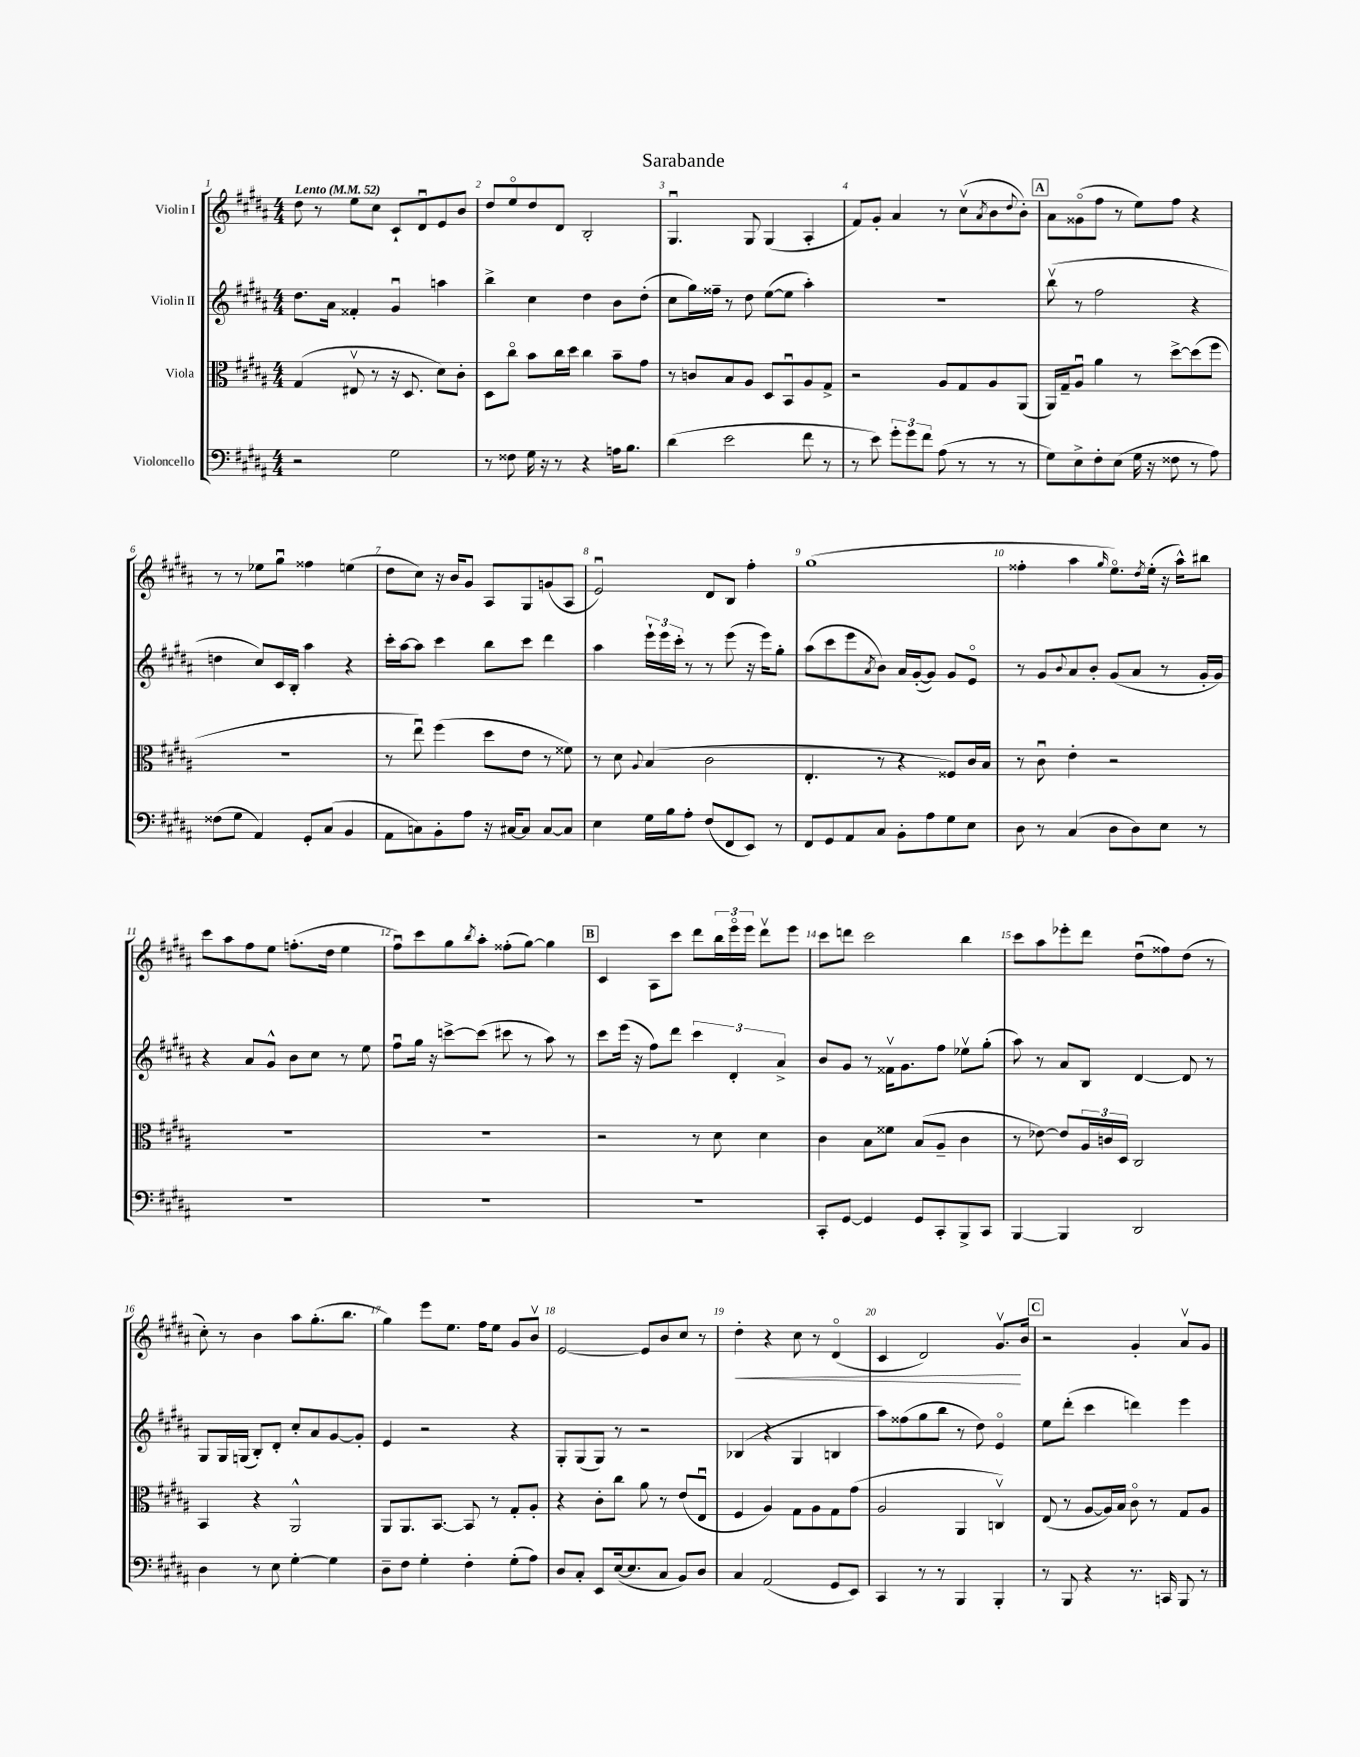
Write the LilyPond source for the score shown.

\header { title = "Sarabande" }
<<
\new StaffGroup <<
\new Staff = "s0" \with { instrumentName = "Violin I" } {
    \clef treble \key b \major \numericTimeSignature \time 4/4 \tempo "Lento" 4 = 52
    dis''8 r8 e''8 cis''8 cis'8-! dis'8\downbow e'8 b'8 |
    dis''8 e''8\flageolet dis''8 dis'8 b2-. |
    gis4.\downbow gis8 gis4( ais4-. |
    fis'8) gis'8-. ais'4 r8 cis''8\upbow( \acciaccatura { ais'8 } b'8 \appoggiatura { dis''8 } b'8-.) |
    \mark \markup { \box "A" } ais'8 gisis'8\flageolet( fis''8 r8 e''8) fis''8 r4 |
    r8 r8 ees''8 gis''8\downbow fisis''4 e''4( |
    dis''8 cis''8) r16 b'16 gis'8 ais8 gis8 g'8( ais8 |
    e'2\downbow) dis'8 b8 fis''4-. |
    gis''1( |
    fisis''4-. ais''4 \grace { gis''16 } e''8.\flageolet) \acciaccatura { dis''8 } e''16-.( r16 ais''16-^) bis''8 |
    cis'''8 ais''8 fis''8 e''8 f''8.-.( dis''16 e''4 |
    fis''8\downbow) cis'''8 gis''8 \acciaccatura { b''8 } ais''8-. fisis''8-.( gis''8~) gis''4 |
    \mark \markup { \box "B" } cis'4 ais8 cis'''8 dis'''8 \tuplet 3/2 { b''16 e'''16\flageolet e'''16 } dis'''8\upbow e'''8 |
    cis'''8 d'''8 cis'''2 b''4 |
    cis'''8 ais''8 ees'''8-. dis'''8 dis''8\downbow( fisis''8) dis''8( r8 |
    cis''8-.) r8 b'4 ais''8 gis''8.-.( b''8. |
    gis''4) e'''8 e''8. fis''16 e''8 gis'8 b'8\upbow |
    e'2~ e'8 b'8 cis''8 r8 |
    dis''4-.\< r4 cis''8 r8 dis'4\flageolet( |
    cis'4 dis'2) gis'8.\upbow\! b'16 |
    \mark \markup { \box "C" } r2 gis'4-. ais'8\upbow gis'8 \bar "|." |
}
\new Staff = "s1" \with { instrumentName = "Violin II" } {
    \clef treble \key b \major \numericTimeSignature \time 4/4
    dis''8. ais'16 fisis'4-. gis'4\downbow a''4 |
    b''4-> cis''4 dis''4 b'8 dis''8-.( |
    cis''8 gis''16) fisis''16-- r8 dis''8 e''8~( e''8 ais''4-.) |
    R1 |
    \mark \markup { \box "A" } b''8\upbow( r8 fis''2 r4 |
    d''4 cis''8) cis'16 b16-. ais''4 r4 |
    cis'''16-. ais''16~ ais''8 cis'''4 b''8 cis'''8 dis'''4 |
    ais''4 \tuplet 3/2 { e'''16-! e'''16 cis'''16-. } r8 r8 e'''8( r16 e'''16) gis''8-. |
    ais''8( cis'''8 e'''8 \acciaccatura { ais'8 } b'8) ais'16 gis'16~-.( gis'8) gis'8 e'8\flageolet |
    r8 gis'8 \appoggiatura { b'8 } ais'8 b'8-. gis'8( ais'8 r8 gis'16-. gis'16) |
    r4 ais'8 gis'8-^ b'8 cis''8 r8 e''8 |
    fis''8\downbow gis''16 r16 c'''8~-> c'''8( cis'''8 r8 ais''8) r8 |
    \mark \markup { \box "B" } cis'''8 e'''16( r16 fis''8) dis'''8 \tuplet 3/2 { cis'''4 dis'4-. ais'4-> } |
    b'8 gis'8 r8 fisis'16\upbow gis'8. fis''8 ees''8\upbow gis''8-.( |
    ais''8) r8 ais'8 b8 dis'4~ dis'8 r8 |
    gis8 gis16 g16( b8-.) dis'8-. cis''8-. ais'8 gis'8~ gis'8-. |
    e'4 r2 r4 |
    gis8-. gis8( gis8) r8 r2 |
    bes4( r4 gis4 b4 |
    ais''8) fisis''8( gis''8 b''8 r8 dis''8) e'4\flageolet |
    \mark \markup { \box "C" } e''8 dis'''8-.( cis'''4 d'''4) e'''4 \bar "|." |
}
\new Staff = "s2" \with { instrumentName = "Viola" } {
    \clef alto \key b \major \numericTimeSignature \time 4/4
    gis4( eis8\upbow r8 r16 dis8. dis'8) cis'8-. |
    dis8 cis''8\flageolet b'8 cis''16 dis''16 cis''4 b'8-- gis'8 |
    r8 c'8 b8 ais8 dis8 b,8\downbow ais8 gis8-> |
    r2 ais8 gis8 ais8 ais,8( |
    \mark \markup { \box "A" } ais,16) gis16-- ais8\downbow ais'4 r8 dis''8~-> dis''8( fis''8 |
    R1 |
    r8 e''8\downbow) fis''4( dis''8 e'8 r8 fisis'8) |
    r8 dis'8 \appoggiatura { ais8 } b4( cis'2 |
    e4.-. r8 r4 fisis8) cis'16 b16 |
    r8 cis'8\downbow e'4-. r2 |
    R1 |
    R1 |
    \mark \markup { \box "B" } r2 r8 dis'8 dis'4 |
    cis'4 b8 fisis'8 b8( ais8-- cis'4 |
    r8 ees'8~) ees'8 \tuplet 3/2 { ais16 c'16 dis16 } cis2 |
    b,4 r4 ais,2-^ |
    ais,8 ais,8. b,8.~ b,8 r8 gis8-. ais8-. |
    r4 cis'8-. cis''8 ais'8 r8 e'8( e8\downbow |
    fis4 ais4) gis8 ais8 gis8 gis'8( |
    ais2 ais,4 c4\upbow) |
    \mark \markup { \box "C" } e8( r8 ais8~ ais16) b16 cis'8\flageolet r8 gis8 ais8 \bar "|." |
}
\new Staff = "s3" \with { instrumentName = "Violoncello" } {
    \clef bass \key b \major \numericTimeSignature \time 4/4
    r2 gis2 |
    r8 fisis8 gis16 r16 r8 r4 a16 b8. |
    dis'4( e'2 fis'8 r8 |
    r8 e'8) \tuplet 3/2 { gis'8-. gis'8 fis'8 } ais8( r8 r8 r8 |
    \mark \markup { \box "A" } gis8) e8-> fis8-. e8( gis16 r16 fisis8 r8 ais8) |
    fisis8( gis8 ais,4) gis,8-. cis8( b,4 |
    ais,8 c8) b,8-. ais8 r16 cis16~ cis8 cis8~ cis8 |
    e4 gis16 b16 ais8-. fis8( fis,8 e,8) r8 |
    fis,8 gis,8 ais,8 cis8 b,8-. ais8 gis8 e8 |
    dis8 r8 cis4( dis8 dis8) e8 r8 |
    R1 |
    R1 |
    \mark \markup { \box "B" } R1 |
    cis,8-. gis,8~ gis,4 gis,8 cis,8-. b,,8-> cis,8 |
    b,,4~ b,,4 dis,2 |
    dis4 r8 e8 gis4~-. gis4 |
    dis8-- fis8 gis4-. fis4-. gis8-.( ais8) |
    dis8 cis8-. e,8 e16~( e8. cis8 b,8) dis8 |
    cis4 ais,2( gis,8 e,8) |
    cis,4 r8 r8 b,,4 b,,4-. |
    \mark \markup { \box "C" } r8 b,,8 r4 r8. c,16 b,,8 r8 \bar "|." |
}
>>
>>
\layout { \context { \Score \override BarNumber.break-visibility = ##(#f #t #t) barNumberVisibility = #all-bar-numbers-visible } }
